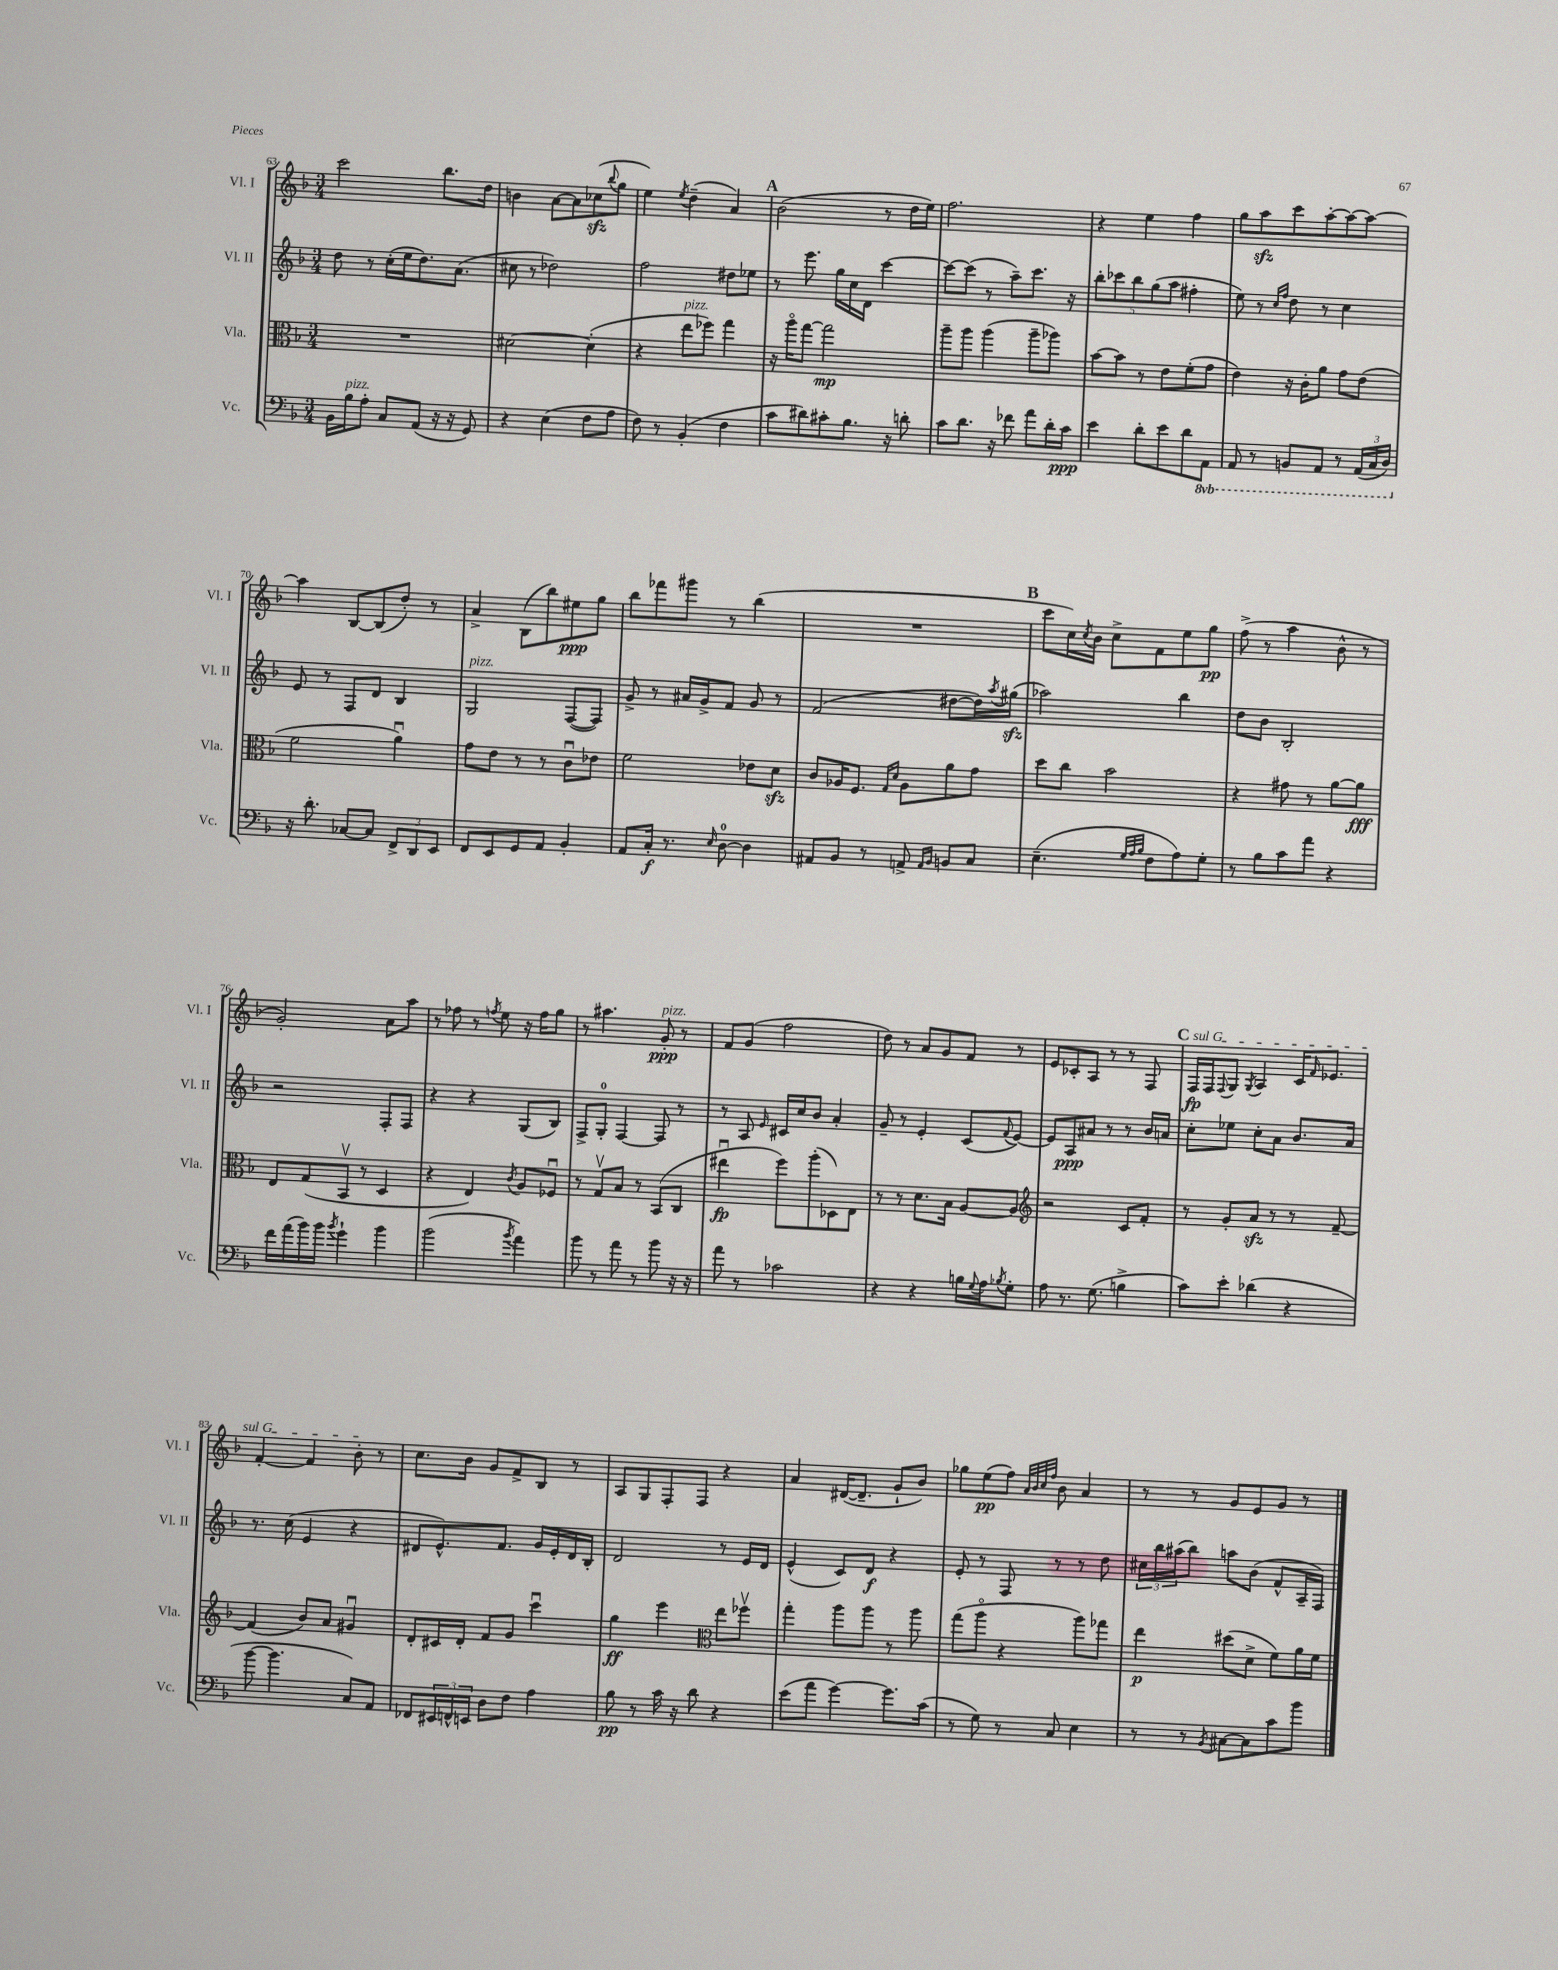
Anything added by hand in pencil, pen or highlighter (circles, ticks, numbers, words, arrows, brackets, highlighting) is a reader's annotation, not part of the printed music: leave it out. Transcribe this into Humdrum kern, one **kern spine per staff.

**kern	**kern	**kern	**kern
*staff4	*staff3	*staff2	*staff1
*clefF4	*clefC3	*clefG2	*clefG2
*k[b-]	*k[b-]	*k[b-]	*k[b-]
*M3/4	*M3/4	*M3/4	*M3/4
16BB-\LL	2.r	8dd\	2ccc\
16B-\J	.	.	.
8A'\J	.	8r	.
8C/L	.	(16cc'\LL	.
.	.	16ee\J	.
(8AA/J	.	8.dd\)	.
16r	.	.	8.bb-\L
16r	.	(8.a\J	.
8GG/)	.	.	.
.	.	.	16dd\Jk
=	=	=	=
4r	[2d#\	8cc#\	4b\
.	.	8r	.
(4E\	.	2dd-\)	[8a\L
.	.	.	8a\]
8F\L	(4d#'\]	.	(8cc-\
.	.	.	8qqbb-/
8A\J	.	.	8gg\J
=	=	=	=
8F\)	4r	2ff\	4ee\)
8r	.	.	.
.	.	.	8qee/
(4BB-'/	8ee\L	.	(4dd~\
.	8ff-\J)	.	.
4F\	4gg\	8dd#\L	4a/)
.	.	8ee-\J	.
=	=	=	=
8c\L	16r	8r	(2b-\
.	16aao\LK	.	.
8d#\)	[8gg\J	8.eee\	.
8c#'\	2gg\]	.	.
.	.	16gg\LL	.
8.B-\J	.	16cc\	.
.	.	16d\JJ	.
.	.	[4ccc\	8r
16r	.	.	.
8d'\	.	.	16dd\LL
.	.	.	16ee\JJ)
=	=	=	=
8c\L	8aa~\L	8ccc\_L	2.ff\
8.d\J	8aa\J	(8ccc\]J	.
.	(4aa\	8r	.
16r	.	.	.
8f-\	.	8aa~\L)	.
8a\L	8aa~\L	8.ccc\J	.
16d'\L	8aa-\J)	.	.
16c\JJ	.	16r	.
=	=	=	=
4e\	[8b-\L	10bb-'\L	4r
.	.	10ccc-\	.
.	8b-\]J	.	.
.	.	10bb-\	.
8d'\L	8r	.	4ee\
.	.	(10gg\	.
8e\	8e\L	.	.
.	.	10aa\J	.
8d\	(8f'\	4ff#'\	4ff\
8AAA\J	8g\J	.	.
=	=	=	=
8AAA/	4e\)	8ee\)	8gg\L
8r	.	8r	8aa\
.	.	16qqcc/LL	.
.	.	16qqff/JJ	.
8BBB/L	16r	8dd\	8ccc\
.	16c'\LK	.	.
8AAA/J	8a\J	8r	[8aa'\
8r	8g\L	4cc\	8aa\_
(24AAA/LL	(8e\J	.	8aa\_J
24CC/	.	.	.
24DD/JJ)	.	.	.
=	=	=	=
16r	2f\	8e/	4aa\]
8.d'\	.	.	.
.	.	8r	.
[8C-/L	.	8F/L	[8B-/L
8C-/]J	.	8d/J	(8B-/]
12FF^/L	4au\)	4B-/	8dd'/J)
12DD/	.	.	.
.	.	.	8r
12EE/J	.	.	.
=	=	=	=
8FF/L	8g\L	2G/	4a^/
8EE/	8e\J	.	.
8GG/	8r	.	(8B-\L
8AA/J	8r	.	8bb-\)
4BB-'/	8cu\L	([8F/L	8ee#\
.	8e-\J	8F/]J)	8gg\J
=	=	=	=
8AA/L	2f\	8g^/	8bb-\L
16C'/Jk	.	8r	8fff-\
8.r	.	.	.
.	.	16a#/LL	8ggg#\J
.	.	16g^/J	.
16qqE/	.	.	.
[8D\	.	8f/J	8r
4D\]	8e-\L	8g/	(4bb-\
.	8d\J	8r	.
=	=	=	=
8AA#/L	8c/L	(2f/	2.r
8BB-/J	16A-/K	.	.
.	8.F/J	.	.
8r	.	.	.
.	16qqG/LL	.	.
.	16qqd/JJ	.	.
8AA^/	8A-\L	.	.
16qqAA/LL	.	.	.
16qqBB-/JJ	.	.	.
8BB/L	8a\	[8dd#\L	.
8C/J	8g\J	16dd#\]L)	.
.	.	8qaa/	.
.	.	(16gg#\JJ	.
=	=	=	=
(4.E~\	8dd\L	2aa-\)	8ccc\L
.	8cc\J	.	16cc\L)
.	.	.	8qcc/
.	.	.	16b-\JJ
.	2b-\	.	8cc^\L
32qqG/LLL	.	.	.
32qqA/	.	.	.
32qqB-/JJJ	.	.	.
8F\L	.	.	8f\
8A\)	.	4bb-\	8ee\
8G'\J	.	.	8gg\J
=	=	=	=
8r	4r	8dd\L	(8ff^\
8B-\L	.	8b-\J	8r
8c\	8g#\	2B-'/	4aa\
8a\J	8r	.	.
4r	[8a\L	.	8b-^^\
.	8a\]J	.	8r
=	=	=	=
16f\LL	8E/L	2r	2g'/)
(16a\	.	.	.
16b-\)	(8G/	.	.
16b-\JJ	.	.	.
8qb-/	.	.	.
4g`\	8BB-v/J	.	.
.	8r	.	.
4b-\	4D/	8F'/L	8a\L
.	.	8F/J	8aa\J
=	=	=	=
(2b-\	4r	4r	8r
.	.	.	8ff-\
.	4E/)	4r	8r
.	.	.	8qff/
.	.	.	8ee\
8qb-/	8qc/	.	.
4a\)	8A/L	(8G/L	16r
.	.	.	16ff\LK
.	8F-u/J	8B-/J)	8gg\J
=	=	=	=
8b-\	8r	8F^/L	8r
8r	8Gv/L	8G'/J	4.aa#\
8a\	8B-/J	[4F/	.
8r	8r	.	.
8b-\	(8BB-/L	8F/]	8g'/
16r	8C/J	8r	8r
16r	.	.	.
=	=	=	=
8a\	4ee#u\	8r	8f/L
8r	.	8A/	(8g/J
.	.	16qqe/	.
2c-\	8ff\L)	16c#/LL	2ff\
.	.	16cc/J	.
.	(8aa'\	8b-/J	.
.	8D-\)	4a'/	.
.	8E\J	.	.
=	=	=	=
4r	8r	8g~/	8dd\)
.	8r	8r	8r
4r	8.d\L	4e'/	8a/L
.	.	.	8g/
.	16B-\Jk	.	.
16B\LL	[8A/L	(8c/L	8f/J
8qqG/	.	.	.
16A\J	.	.	.
8qB-/	.	8qqf/	.
8G'\J	8A/]J	[8e/J)	8r
=	=	=	=
*	*clefG2	*	*
8A\	2r	8e/]L	8e/L
8.r	.	8A/	8c-'/
.	.	8a#/J	8A/J
(8.G\	.	.	.
.	.	8r	8r
4B^\	8c/L	8r	8r
.	8f'/J	16b-/LL	8F/
.	.	16a/JJ	.
=	=	=	=
8c\L)	8r	8cc'\L	16F/LL
.	.	.	16F/J
.	.	.	8qqF/
8e'\J	8g'/L	8ee-\J	8G/J
.	.	.	8qG/
(4d-\	8a/J	8cc'\L	4A/
.	8r	8a\J	.
4r	8r	8.b-/L	16c/LK
.	.	.	16qqf/
.	.	.	8.e-/J
.	[8f~/	.	.
.	.	16a/Jk	.
=	=	=	=
[8b-\	(4f/]	8.r	[4f'/
4.b-\]	.	.	.
.	.	(16cc\	.
.	8b-/L)	4e/	4f/]
.	8a/J	.	.
8C/L)	4g#u/	4r	8b-'\
8AA/J	.	.	8r
=	=	=	=
8FF-/L	8d'/L	8d#/L	8.cc\L
24EE#/L	16c#/L	8.e^^/)	.
24FF^^/	.	.	.
.	16d'/JJ	.	16b-\Jk
24EE/JJ	.	.	.
8D\L	8f/L	.	8g/L
.	.	8.f/J	.
8F\J	8g/J	.	8f^/
4A\	4cccu\	16g/LL	8B-/J
.	.	16e'/	.
.	.	16d#/	8r
.	.	16B-'/JJ	.
=	=	=	=
8B-\	4gg\	2d/	8A/L
8r	.	.	8G/
16c\	4eee\	.	8F'/
16r	.	.	.
8d\	.	.	8F/J
*	*clefC3	*	*
4r	8ee\L	8r	4r
.	8ff-v\J	16e/LL	.
.	.	16d/JJ	.
=	=	=	=
(8e\L	4gg'\	(4e^^/	4a/
8a\J	.	.	.
[4g\)	8aa\L	8c/L)	([16d#/LK
.	.	.	8.d#~/]J
.	8aa\J	8d/J	.
8.g\]L	8r	4r	8g`/L
.	8aa\	.	8b-/J)
(16c\Jk	.	.	.
=	=	=	=
8r	(8gg\L	8e'/	8gg-\L
8G\)	8aao\J	8r	(8ee\
8r	4r	8F/	8ff\J)
.	.	.	32qqa/LLL
.	.	.	32qqb-/
.	.	.	32qqcc/
.	.	.	32qqff/JJJ
8C/	.	8r	8b-\
4E\	8aa\L)	8r	4a/
.	8gg-\J	8dd\	.
=	=	=	=
8r	4ee\	24cc#\LL	8r
.	.	24bb-\	.
.	.	(24aa#\J	.
8r	.	8bb-\J)	8r
8qBB-/	.	.	.
[8C#\L	(8dd#\L	8aa\L	8g/L
8C#\]	8d^\J	(8b-\J	8e/
8c\	8f\L)	8f^^/L	8g/J
8b-\J	16a\L	16A~/L	8r
.	16f\JJ	16F/JJ)	.
==	==	==	==
*-	*-	*-	*-
